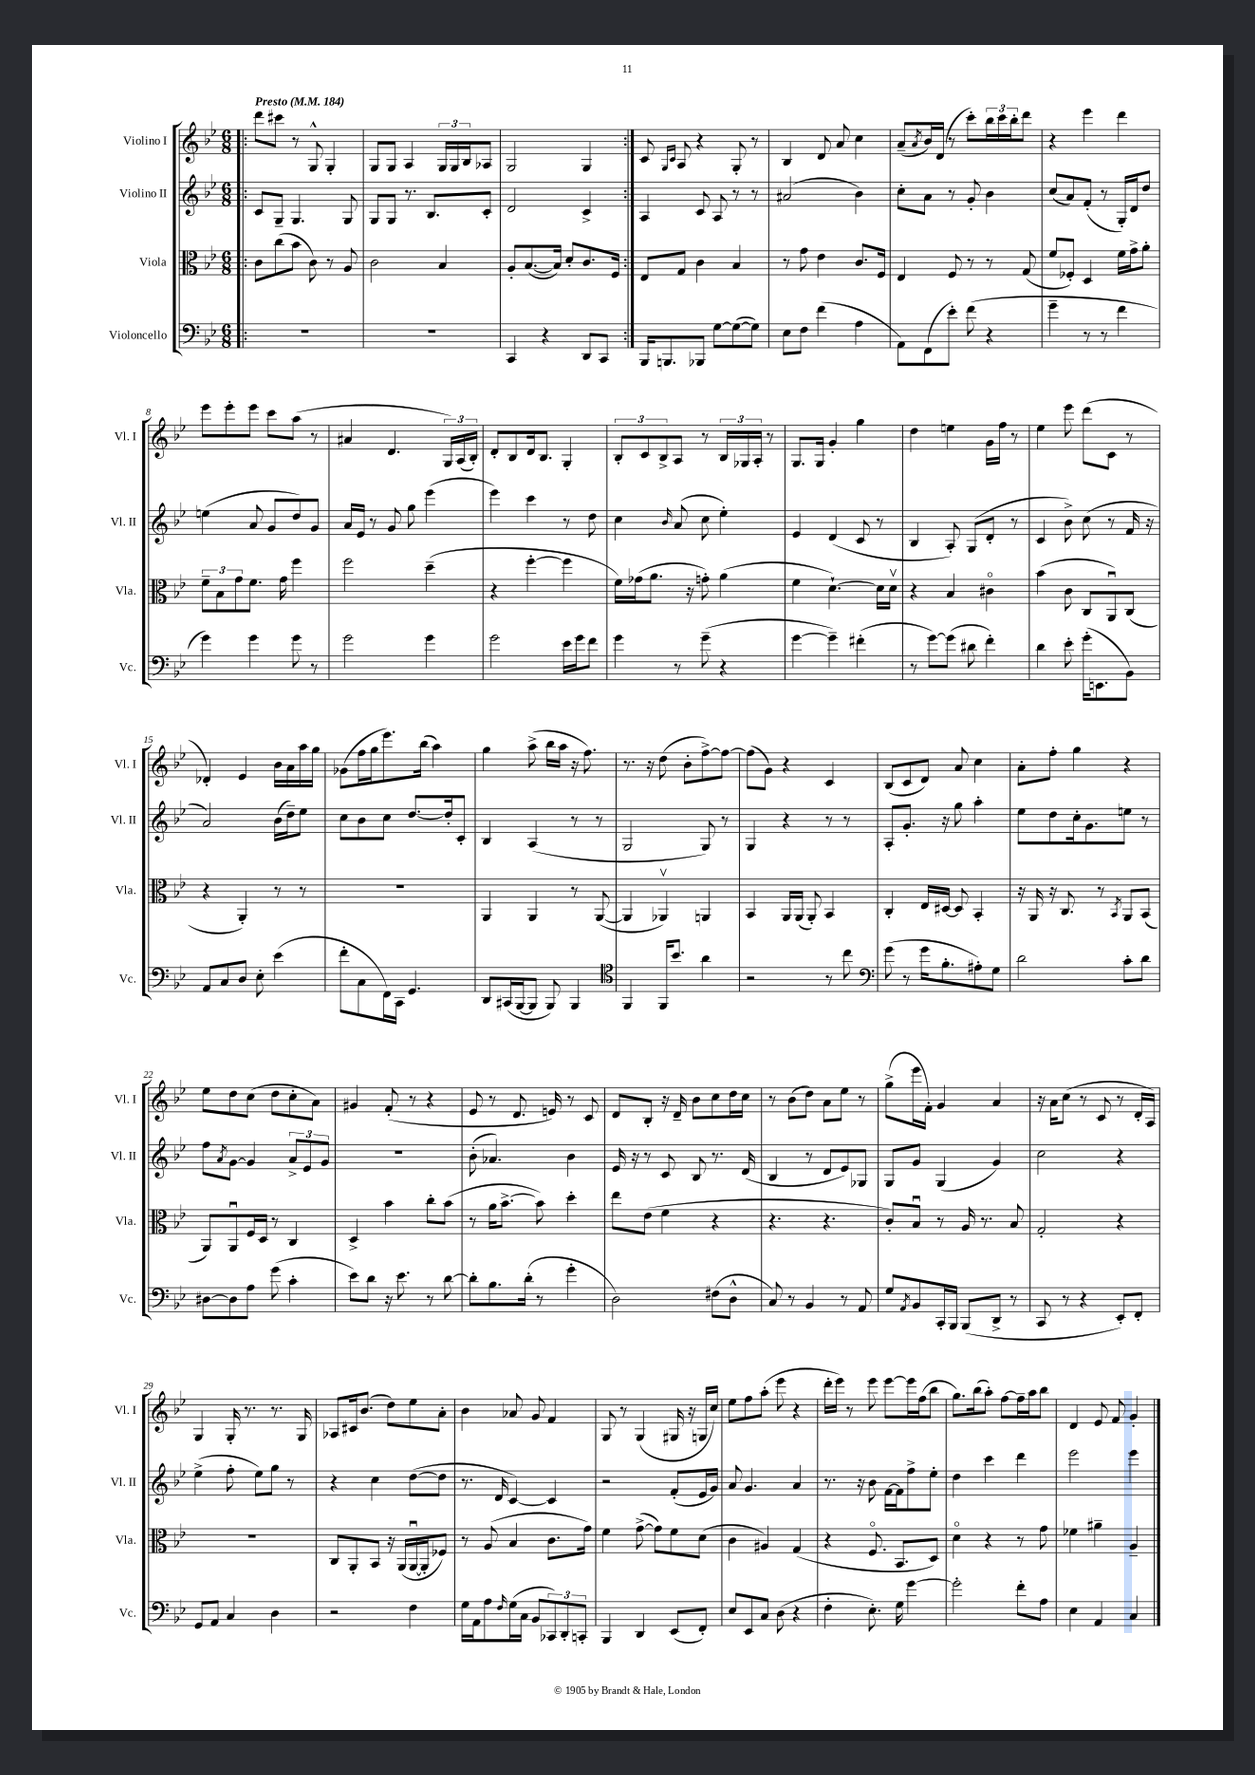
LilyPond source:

<<
\new StaffGroup <<
\new Staff = "s0" \with { instrumentName = "Violino I" shortInstrumentName = "Vl. I" } {
    \clef treble \key bes \major \numericTimeSignature \time 6/8 \tempo "Presto" 4 = 184
    \repeat volta 2 { \bar ".|:" d'''8 cis'''8 r8 g8-^ g4-. |
    g8 g8 a4 \tuplet 3/2 { g16 g16 bes16 } aes8 |
    g2 g4 | }
    c'8 \grace { g16 c'16 } a8 r4 g8-. r8 |
    bes4 d'8 a'8 c''4 |
    a'8--( \acciaccatura { a'8 } bes'16) d'16( r8 c'''8-.) \tuplet 3/2 { bes''16 c'''16 bes''16-. } d'''8 |
    r4 ees'''4 d'''4 |
    ees'''8 ees'''8-. ees'''8 c'''8 a''8( r8 |
    ais'4 d'4. \tuplet 3/2 { g16) a16( bes16-.) } |
    d'8-. bes8 d'16 bes8. g4-. |
    \tuplet 3/2 { bes8-. c'8 bes8-> } a8 r8 \tuplet 3/2 { bes16 ges16 a16-. } r8 |
    g8. g16 g'4-. g''4 |
    d''4 e''4 g'16 f''16 r8 |
    ees''4 ees'''8 d'''8( c'8 r8 |
    des'4-.) ees'4 bes'16 a'16 a''16 g''16 |
    ges'8( f''16 g''16 ees'''8.) bes''16( a''4) |
    g''4 a''8->( bes''16 a''16 r16 f''8.) |
    r8. r16 d''8( bes'8-. f''8~->) f''8~ |
    f''8( g'8) r4 c'4 |
    bes8( c'8 d'8) a'8 c''4 |
    a'8-. f''8-. g''4 r4 |
    ees''8 d''8 c''8( d''8 c''8-. a'8) |
    gis'4 f'8-.( r8 r4 |
    ees'8 r8 d'8. e'16) r8 c'8 |
    d'8 bes8-. r16 d'16-- bes'8 c''8 d''16 c''16 |
    r8 bes'8( d''8) a'8 ees''8 r8 |
    g''8->( ees'''16 f'16-.) g'4 a'4 |
    r16 a'16 c''8( r8 c'8 r8 d'16-. a16) |
    g4 g16-. r8. r8. g16 |
    aes8 cis'16 bes'8.( d''8) ees''8 a'8-. |
    bes'4 aes'8 g'8 f'4 |
    g8 r8 g4( gis16 r16 g16 c''16) |
    ees''8 f''8 a''8-.( ees'''8 r4 |
    d'''16-. ees'''16) r8 ees'''8 ees'''8~ ees'''16 f''16( bes''8 |
    g''8.) bes''16( a''8-.) f''8~ f''16-- a''16 bes''8 |
    d'4 ees'8 f'8 g'4-. \bar "|." |
}
\new Staff = "s1" \with { instrumentName = "Violino II" shortInstrumentName = "Vl. II" } {
    \clef treble \key bes \major \numericTimeSignature \time 6/8
    \repeat volta 2 { \bar ".|:" c'8 g8-- g4. g8 |
    g8 g8 r8. bes8. c'8-. |
    d'2 c'4-> | }
    a4 c'8 a8 r8 r8 |
    ais'2( bes'4) |
    c''8-. a'8 r8 g'8-. bes'4 |
    c''8( a'8) f'8-.( r8 g16-.) d'16 d''8 |
    e''4( a'8 g'8 d''8) g'8 |
    a'16 ees'16 r8 g'8 g''8 ees'''4( |
    ees'''4) c'''4 r8 d''8 |
    c''4 \grace { bes'16 } a'8( c''8 ees''4-.) |
    ees'4 d'4( c'8 r8 |
    bes4 a8-.) g8( d'8-. r8 |
    c'4 bes'8->) c''8( r8 f'16 r16 |
    a'2) bes'16( d''16--) ees''8 |
    c''8 bes'8 c''8 d''8.~ d''16-. c'8-. |
    bes4 a4( r8 r8 |
    g2 g8) r8 |
    g4 r4 r8 r8 |
    a8-. g'8.-. r16 g''8 a''4-. |
    ees''8 d''8 c''16-. g'8. e''8 r8 |
    f''8 \acciaccatura { a'8 } g'8~ g'4 \tuplet 3/2 { a'8-> ees'8 g'8 } |
    R2. |
    bes'8-.( aes'4.) bes'4 |
    ees'16 r16 r8 c'8 bes8 r8. d'16( |
    bes4 r8 d'8 ees'8) ges8 |
    g8 g'8 g4( g'4) |
    c''2 r4 |
    ees''4->( f''8-. ees''8) g''8 r8 |
    r4 c''4 d''8~( d''8 |
    r8. d'16 c'4~) c'4 |
    r2 f'8-.( ees'16 g'16) |
    a'8 g'4. a'4 |
    r8. r16 bes'8 f'16~ f'16 f''8-> ees''8-. |
    d''4 c'''4 d'''4 |
    ees'''2 ees'''4 \bar "|." |
}
\new Staff = "s2" \with { instrumentName = "Viola" shortInstrumentName = "Vla." } {
    \clef alto \key bes \major \numericTimeSignature \time 6/8
    \repeat volta 2 { \bar ".|:" c'8 c''8( bes'8 c'8) r8 a8 |
    c'2 bes4 |
    a8-. bes8.~( bes16) d'8-. c'8. f16 | }
    ees8 g8 c'4 bes4 |
    r8 g'8 ees'4 c'8. f16 |
    ees4 f8 r8 r8 g8( |
    f'8 fes8-.) d4 f'16 g'16-> a'8-. |
    \tuplet 3/2 { f'8-- bes8 g'8 } f'8. g'16 f''4 |
    f''2 d''4--( |
    r4 f''4~-. f''4 |
    f'16) ges'16( a'8. r16 g'8-.) a'4( |
    f'4 d'4.~-!) d'16 d'16\upbow |
    r4 bes4 cis'4\flageolet |
    bes'4( c'8 c8 a,8\downbow) c8( |
    r4 a,4-.) r8 r8 |
    R2. |
    a,4 a,4 r8 a,8~( |
    a,4 aes,4\upbow) a,4 |
    bes,4 a,16 a,16( a,8-.) bes,4 |
    c4-. ees16 dis16~ dis8 bes,4-. |
    r16 a,16 r16 c8. r8 \acciaccatura { bes,8 } a,8 bes,8( |
    a,8) a,8\downbow f16 d16 r8 c4 |
    d4-> bes'4 c''8-. bes'8( |
    r8 a'16 bes'8.~-> bes'8) d''4-. |
    ees''8 ees'8( f'4 r4 |
    r4. r4. |
    c'8-.) bes8\downbow r8 a16 r8. bes8 |
    g2-. r4 |
    R2. |
    c8 a,8-. bes,8 r16 a,16( a,16~\downbow a,16-. fes8) |
    r8 a8( bes4 c'8. g'16) |
    f'4 g'8~->( g'8) f'8 d'8( |
    c'4 ais4) g4( |
    r4 f8.\flageolet bes,8. d8) |
    d'4\flageolet r4 r8 g'8 |
    fes'4 ais'4-- a4-- \bar "|." |
}
\new Staff = "s3" \with { instrumentName = "Violoncello" shortInstrumentName = "Vc." } {
    \clef bass \key bes \major \numericTimeSignature \time 6/8
    \repeat volta 2 { \bar ".|:" R2. |
    R2. |
    c,4 r4 d,8 c,8 | }
    bes,,16 b,,8. bes,,8 g8~ g8~( g8) |
    ees8 f8 f'4( a4 |
    a,8) f,8( ees'8-.) f'8( r4 |
    g'4-- r8 r8 f'4 |
    g'4) g'4 g'8 r8 |
    g'2 g'4 |
    g'2 ees'16 g'16 f'8 |
    g'4 r8 g'8--( r4 |
    g'4~ g'4--) fis'4-.( |
    r8 g'8~) g'8( dis'8 f'4-.) |
    d'4 ees'8-. g'16-.( e,8. bes,8) |
    a,8 c8 d8 ees8-. ees'4( |
    f'8-. c8 f,16) c,16 g,4. |
    d,8 cis,16( bes,,16~ bes,,8 bes,,8) bes,,4 |
    \clef tenor f,4 f,16 bes'8. a'4 |
    r2 r8 c''8 |
    \clef bass g'8( r8 g'16 bes8.-. ais8-.) g8 |
    d'2 c'8-. d'8 |
    dis8~ dis8 a8 g'8( c'4-. |
    ees'8) d'8 r16 ees'8. r8 d'8~ |
    d'8-. bes8. d'16-.( r8 g'4-. |
    d2) fis8( d8-^ |
    c8) r8 bes,4 r8 a,8 |
    g8 \acciaccatura { a,8 } bes,8 c,16-. bes,,16 bes,,8( d,8-> r8 |
    c,8 r8 r4 ees,8-.) f,8-. |
    g,8 a,8 c4 d4 |
    r2 f4 |
    g16 a,16 a8 \grace { f16 } g16( c16 bes,8 \tuplet 3/2 { ces,8) d,8-. c,8-. } |
    bes,,4 d,4 ees,8( f,8-.) |
    ees8 ees,8 c8 d8( r4 |
    f4-. ees8.-.) g16 g'4~ |
    g'2-. f'8-. a8 |
    ees4 a,4 c4 \bar "|." |
}
>>
>>
